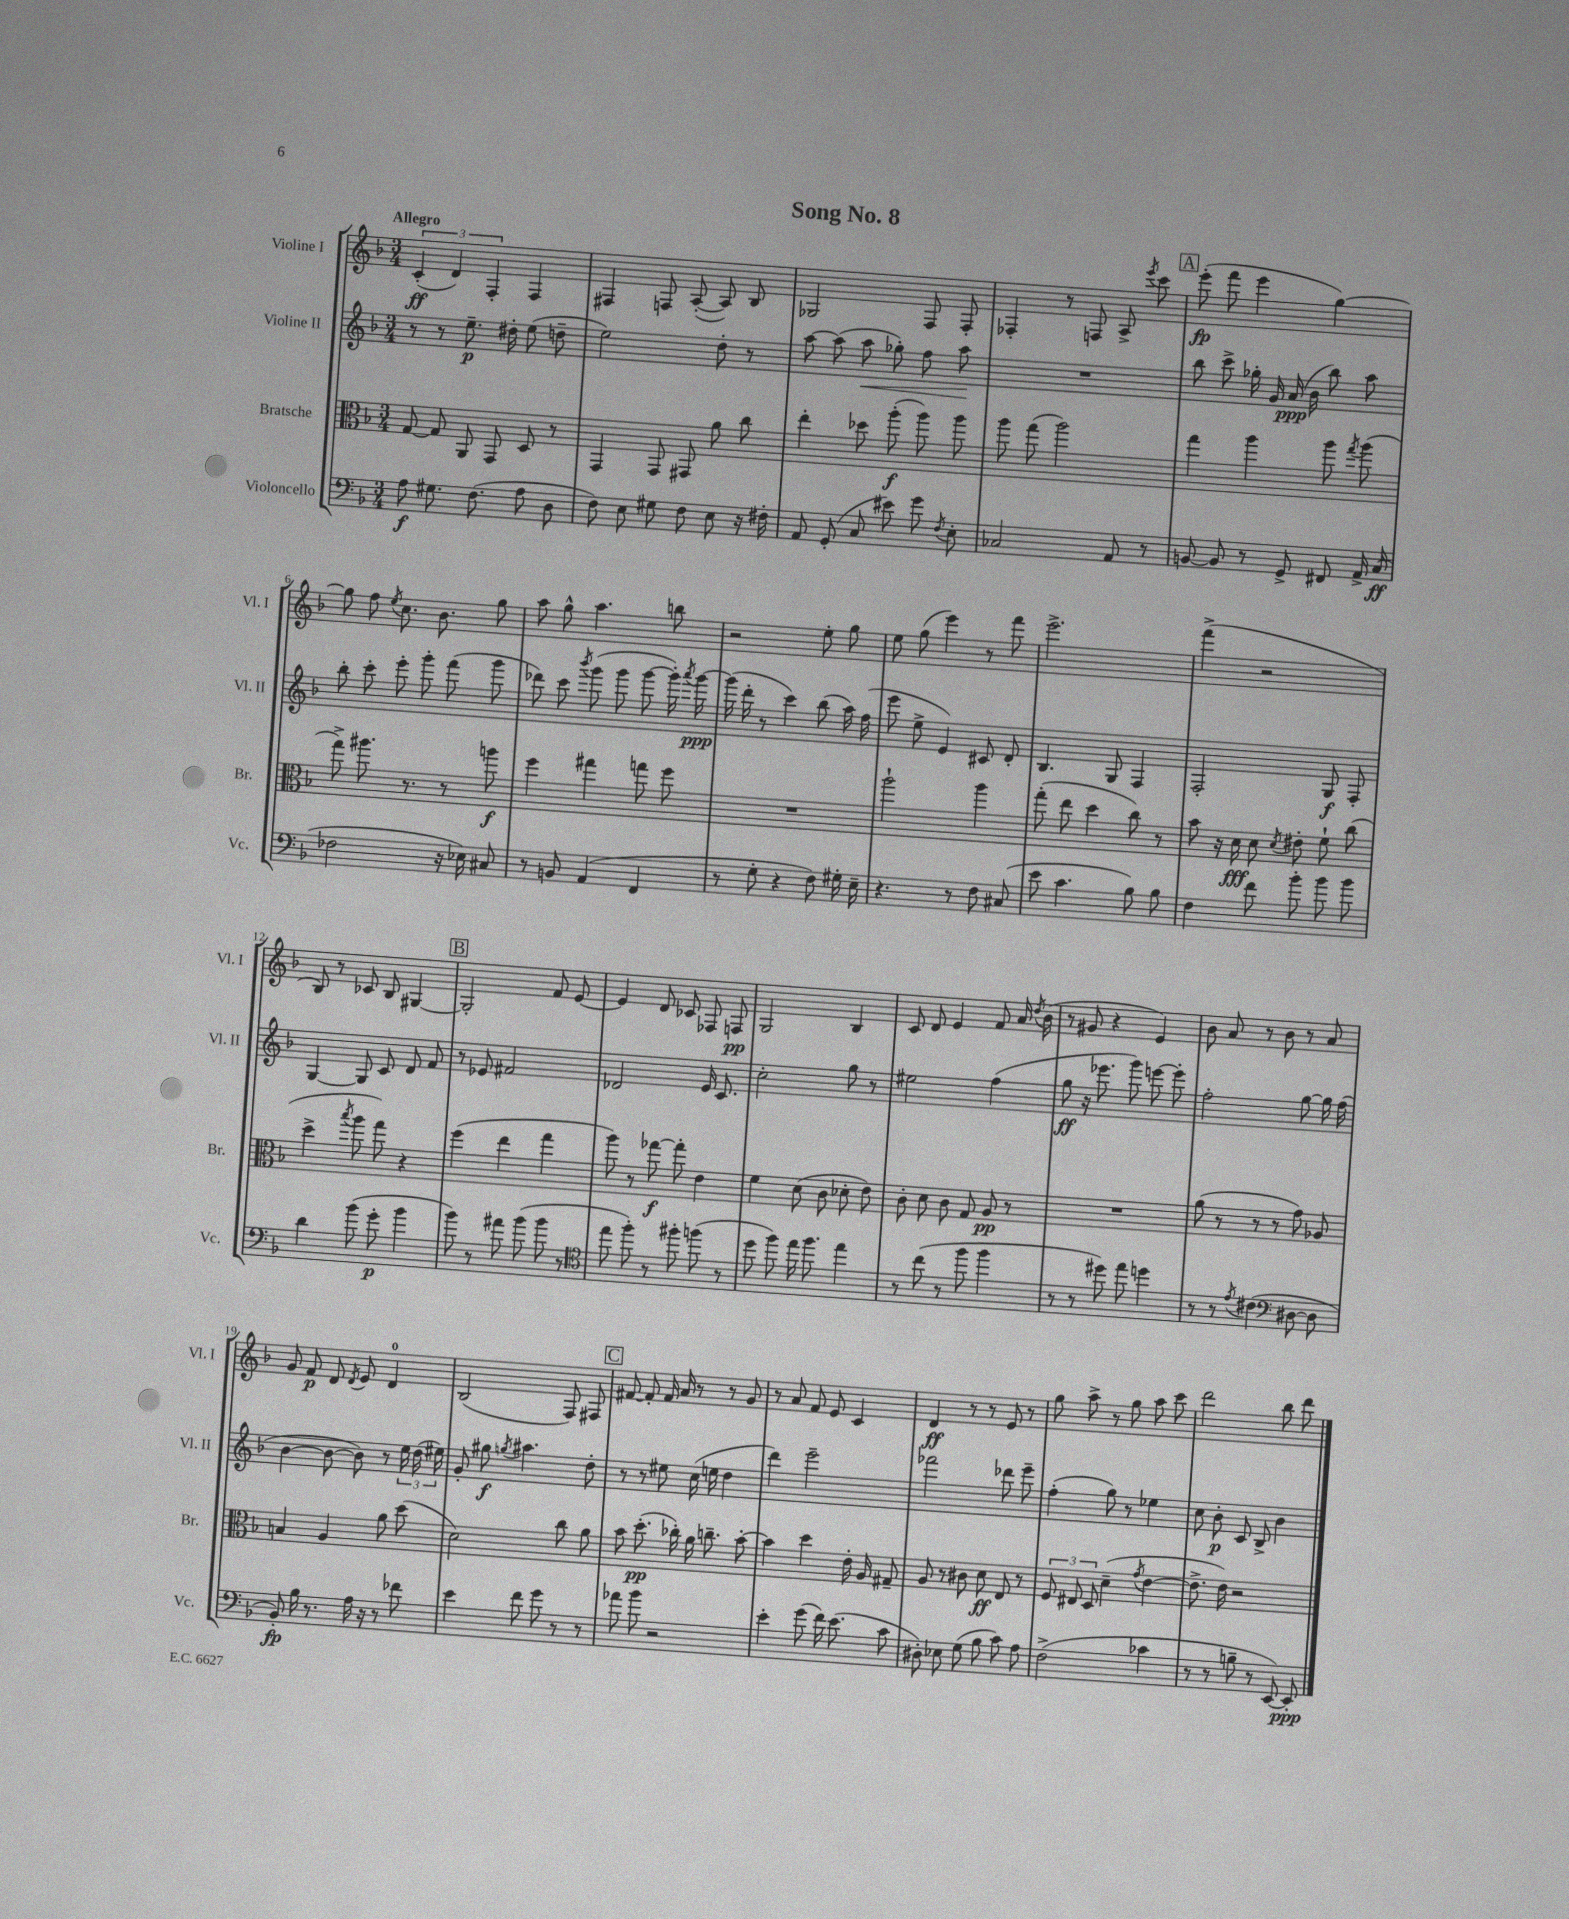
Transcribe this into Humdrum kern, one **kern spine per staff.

**kern	**kern	**kern	**kern
*staff4	*staff3	*staff2	*staff1
*clefF4	*clefC3	*clefG2	*clefG2
*k[b-]	*k[b-]	*k[b-]	*k[b-]
*M3/4	*M3/4	*M3/4	*M3/4
8A	[8G	8r	(6c'
8.G#	8G]	8r	.
.	.	.	6d)
.	8AA	8.ee~	.
(8.F	.	.	.
.	.	.	6F'
.	8GG	.	.
.	.	16dd#'	.
8A	8D	(8ee	4F
8D	8r	8dd~	.
=	=	=	=
8F)	4GG	2ee)	4F#
8E	.	.	.
8G#	8GG	.	8F
8F	8GG#	.	([8A'
8E	8a	8dd'	8A])
16r	8cc	8r	8B-
16F#'	.	.	.
=	=	=	=
8AA	4ee'	[8aa	2G-
(8GG'	.	(8aa]	.
8C	8dd-	8aa	.
8e#)	(8aa'	8gg-')	.
8g	8aa)	8ff	8F
8qF	.	.	.
8E'	8aa	8aa	8F'
=	=	=	=
2C-	8aa	2.r	4F-'
.	(8gg	.	.
.	2aa)	.	8r
.	.	.	8F
8AA	.	.	8A^
.	.	.	8qeee
8r	.	.	8ccc
=	=	=	=
[8BB	4gg	8bb-	(8eee'
8BB]	.	8ccc^	8fff
8r	4aa	16gg-'	4eee
.	.	16g	.
8GG^	.	(16a	.
.	.	16b-	.
8FF#	8aa	8bb-)	[4gg)
.	8qgg	.	.
16AA^	(8aa	8aa	.
(16C	.	.	.
=	=	=	=
2F-	8gg^)	8bb-'	8gg]
.	8.aa#	8ccc'	8ff
.	.	.	8qee
.	.	8eee'	8.cc
.	8.r	.	.
.	.	8ggg'	.
.	.	.	8.b-
16r	8r	(8fff	.
16E-)	.	.	.
8C#	8aa	8ggg	8gg
=	=	=	=
8r	4ff	8ddd-)	8aa
8BB	.	8ccc	8gg^^
.	.	8qbbb-	.
(4AA	4gg#	(8ggg	4.aa
.	.	8ggg	.
4FF	8gg	[8ggg	.
.	8ff	16ggg'])	8bb
.	.	8qaaa	.
.	.	[16ggg	.
=	=	=	=
8r	2.r	(16ggg]	2r
.	.	16ddd'	.
8G'	.	8r	.
4r	.	4ccc)	.
8F)	.	(8bb-	8ee'
16G#'	.	16aa)	8gg
16E~	.	(16ff	.
=	=	=	=
4.r	2aa`	8eee	8ee
.	.	8ee^	(8gg
.	.	4e)	4eee)
8r	.	.	.
8F	4aa	8c#	8r
(8C#	.	8d'	8fff
=	=	=	=
8e	(8gg'	4.B-	2.eee^
4.c	8ee	.	.
.	4dd	.	.
.	.	8G	.
8B-)	8cc)	4F	.
8B-	8r	.	.
=	=	=	=
4F	8b-	2F'	(4fff^
.	16r	.	.
.	16d	.	.
8f	8d	.	2r
.	8qd	.	.
8b-'	8e#'	.	.
8b-	8f`	8G	.
8b-	(8cc	8F'	.
=	=	=	=
4d	4dd^	[4G	8B-)
.	.	.	8r
.	8qbb-	.	.
(8b-	8aa	8G]	8c-
8g'	8gg)	8c	8B-
4b-	4r	8d	[4G#
.	.	8f	.
=	=	=	=
8b-)	(4ff	8r	2G#']
8r	.	8e-	.
8a#	4ee	2f#	.
(8b-	.	.	.
8b-	4gg	.	8f
8r	.	.	[8e
=	=	=	=
*clefC4	*	*	*
8ee	8aa)	2d-	4e]
8ff')	8r	.	.
8r	[8gg-	.	8d
8ff#'	8gg-']	.	8c-
(8ff	4e	16e	8F-
.	.	8.c	.
8r	.	.	8F
=	=	=	=
8dd	4f	2cc'	2G
8ff)	.	.	.
16ee	(8d	.	.
8.ff	.	.	.
.	8c	.	.
4ee	8d-'	8gg	4B-
.	8e)	8r	.
=	=	=	=
8r	8c'	2ee#	8c
(8cc	8d	.	8d
8r	8c	.	4e
8ff	8G	.	.
4ff	8A	(4ff	8f
.	8r	.	16a
.	.	.	8qdd
.	.	.	(16b-
=	=	=	=
8r	2.r	8gg	8r
8r	.	16r	8g#
.	.	8.eee-	.
8dd#)	.	.	4r
8ee	.	8ggg)	.
4dd	.	[8eee	4e)
.	.	8eee']	.
=	=	=	=
8r	(8a	2ff'	8b-
8r	8r	.	8a
8qe	.	.	.
(4c#	8r	.	8r
.	8r	.	8b-
*clefF4	*	*	*
[8D#	8g)	[8gg	8r
8D#]	8A-	16gg]	8a
.	.	(16ff	.
=	=	=	=
8BB-')	4B	[4b-	8g
16B-	.	.	8f
8.r	.	.	.
.	4A	8b-_	8d
.	.	.	8qd
16A	.	8b-])	8e
16r	.	.	.
8r	8a	8r	4d
8f-	(8dd	24ee	.
.	.	(24dd	.
.	.	24ee#)	.
=	=	=	=
4e	2d)	8g'	(2B-
.	.	8gg#	.
.	.	8qgg	.
8f	.	4.aa#	.
8g	.	.	.
8r	8cc	.	8F)
8r	8a	8dd'	8F#
=	=	=	=
8a-	8b-	8r	[8f#
8b-	(8.dd'	8r	8f#']
2r	.	8ee#	16f#
.	16cc-')	.	16a
.	16a	(16cc	8r
.	8.cc~	16ee	.
.	.	4dd	8r
.	[8b-'	.	8g
=	=	=	=
4e'	4b-]	4ddd)	8r
.	.	.	8a
(8g	4dd	2eee~	8f
16f)	.	.	8e
(8.e	.	.	.
.	16e'	.	4c
.	16A	.	.
8c	8G#~	.	.
=	=	=	=
8D#')	8A	2fff-	4d
8E-	8r	.	.
(8G	8c#	.	8r
8B-	8d	.	8r
8c)	8E	8ddd-	8e
8A	8r	8eee~	8r
=	=	=	=
(2F^	12F	(4ff'	8gg
.	12E#	.	.
.	.	.	8aa^
.	12D	.	.
.	(4d~	8gg)	8r
.	.	8r	8gg
.	8qg	.	.
4c-	[4e	4ee-	8aa
.	.	.	8ccc
=	=	=	=
8r	8.e^]	8cc	2ddd
8r	.	8b-'	.
.	16e)	.	.
8B~	2r	8c	.
8r	.	8B-^	.
[8EE)	.	4b-	8bb-
8EE']	.	.	8ddd
==	==	==	==
*-	*-	*-	*-
